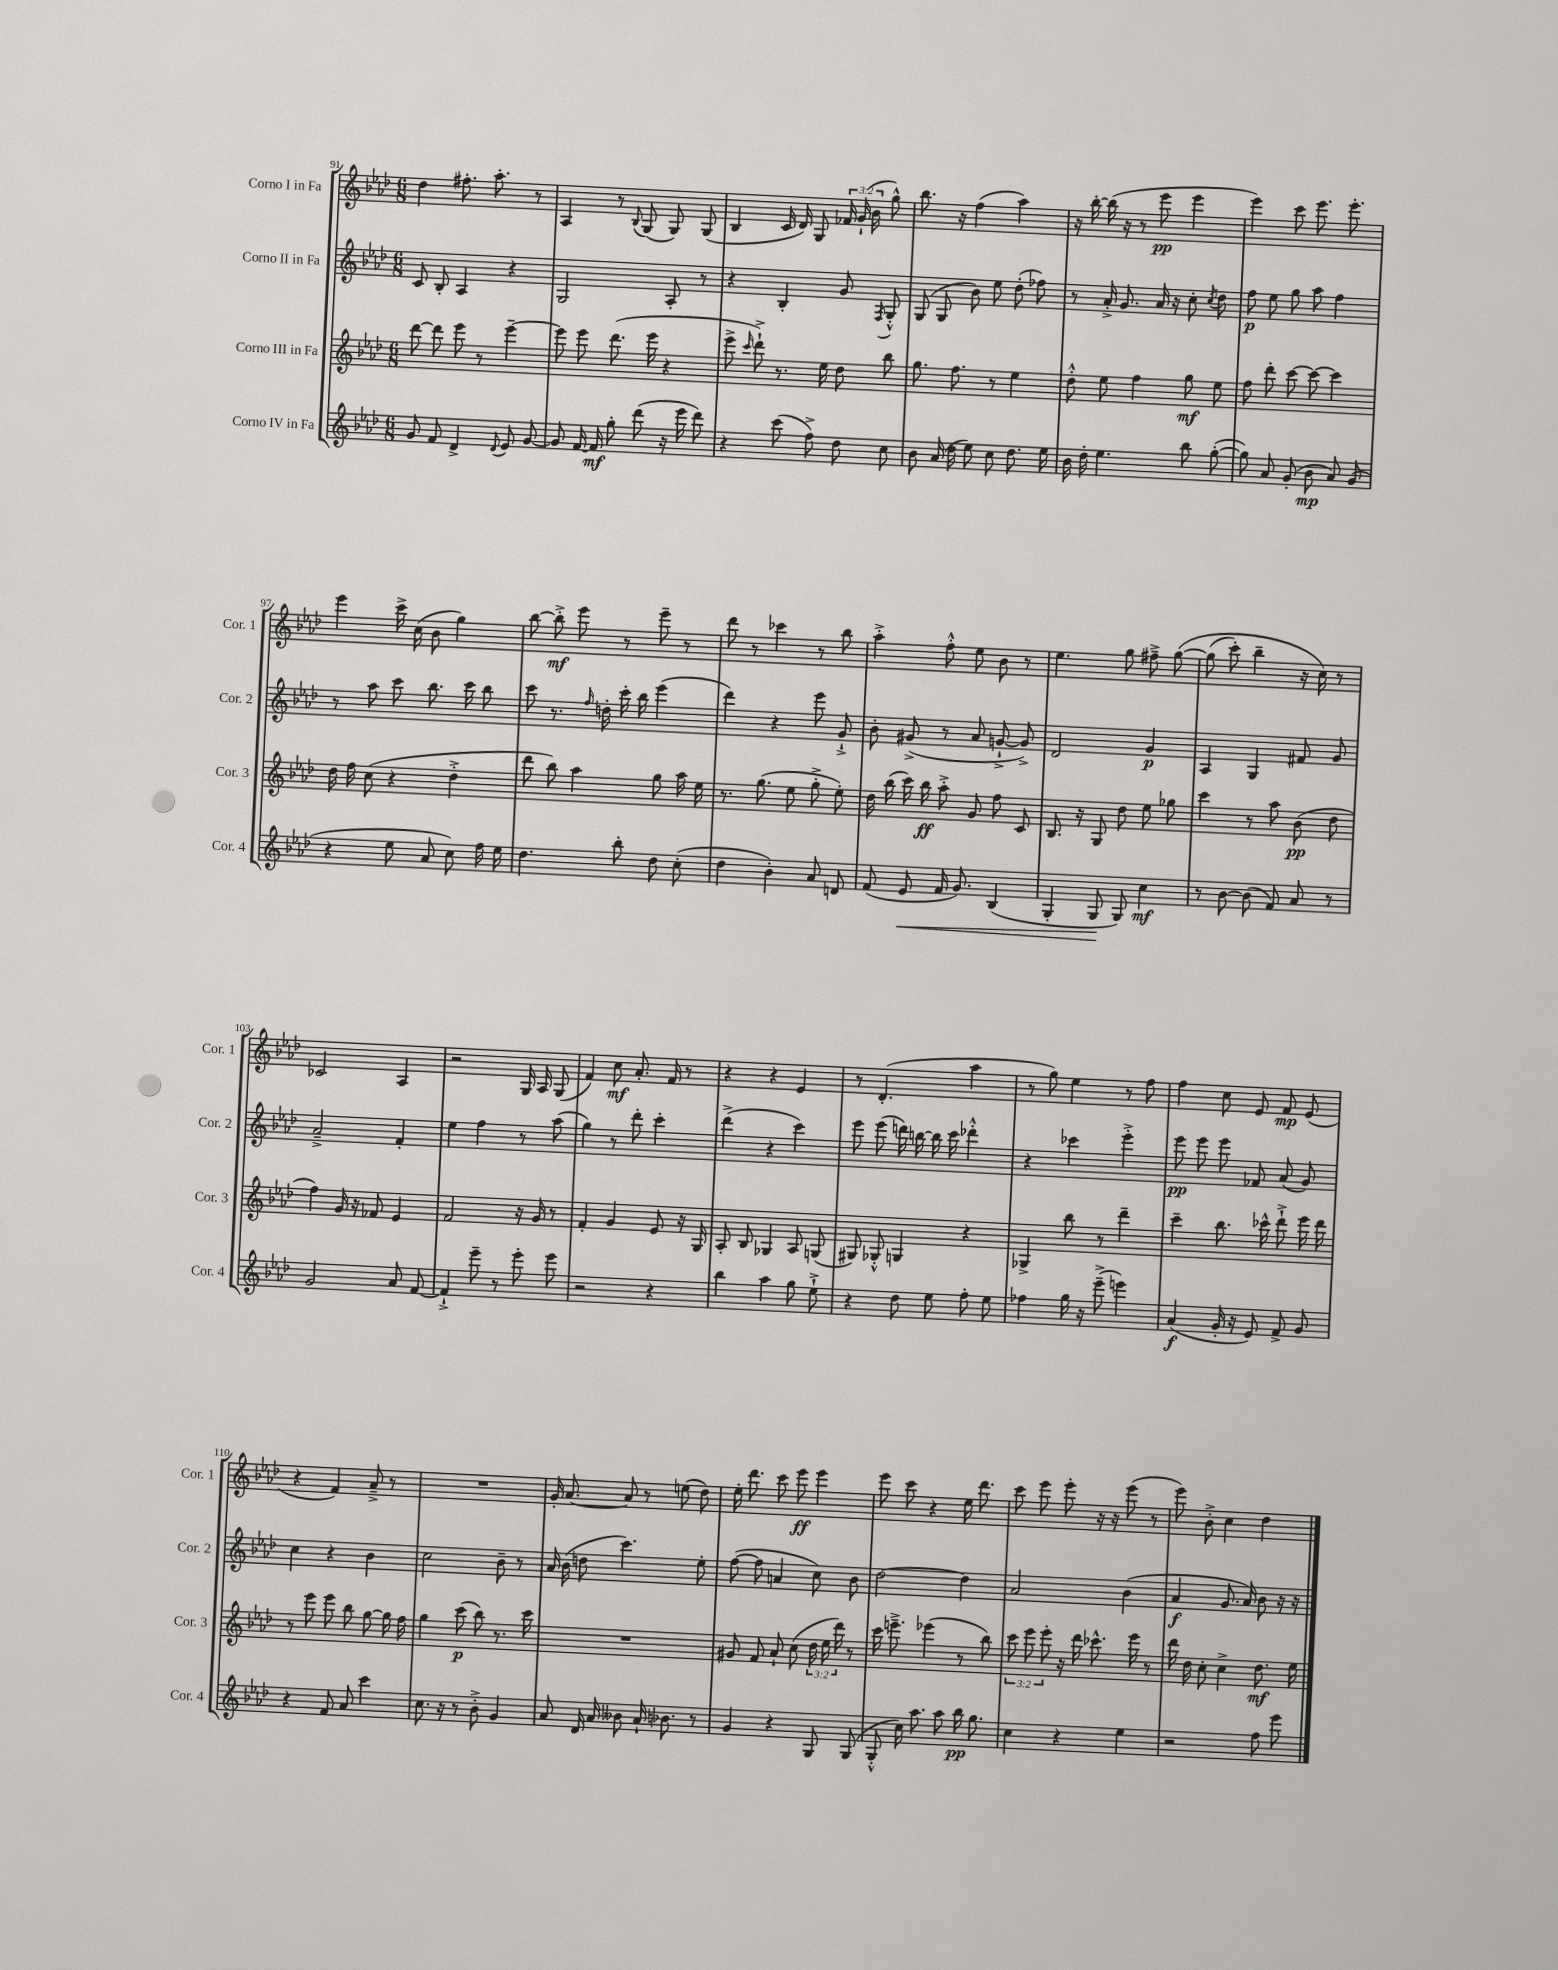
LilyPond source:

<<
\new StaffGroup <<
\new Staff = "s0" \with { instrumentName = "Corno I in Fa" shortInstrumentName = "Cor. 1" } {
    \clef treble \key aes \major \numericTimeSignature \time 6/8 \override Staff.TupletNumber.text = #tuplet-number::calc-fraction-text
    \autoBeamOff des''4 fis''8.-. aes''8.-. r8 |
    aes4 r8 \appoggiatura { bes8 } g8( g8) g8( |
    bes4 c'16 des'16) g8 \tuplet 3/2 { fes'16 g'16-!( bes'16 } g''8-^) |
    bes''8. r16 f''4( aes''4) |
    r16 bes''16~-. bes''16( r16 r8 ees'''8\pp ees'''4 |
    ees'''4) c'''8 ees'''8. ees'''8.-. |
    ees'''4 c'''16-> c''16( bes'8 g''4) |
    bes''8~ bes''8-.->\mf ees'''8 r8 ees'''8-- r8 |
    des'''8 r8 ces'''4 r8 bes''8 |
    aes''4-.-> f''8-.-^ ees''8 bes'8 r8 |
    ees''4. g''8 fis''8---> g''8~\( |
    g''8( c'''8-.) bes''4-- r16 c''16\) r8 |
    ces'2 aes4 |
    r2 g16 aes16 g8( |
    f'4) c''8\mf aes'8.-. f'16 r8 |
    r4 r4 ees'4 |
    r8 des'4.-.( aes''4 |
    r8 g''8) ees''4 r8 f''8 |
    f''4 c''8 ees'8 f'8\mp ees'8( |
    r4 f'4) aes'8---> r8 |
    R2. |
    g'16-. aes'8.~ aes'8 r8 e''8( des''8) |
    ees''16-. des'''8. c'''8 ees'''8\ff ees'''4 |
    ees'''8 c'''8 r4 ees''16 des'''8. |
    c'''8 ees'''8 ees'''8-. r16 r16 ees'''8( r8 |
    ees'''8) bes'8-.-> c''4 des''4 \bar "|." |
}
\new Staff = "s1" \with { instrumentName = "Corno II in Fa" shortInstrumentName = "Cor. 2" } {
    \clef treble \key aes \major \numericTimeSignature \time 6/8
    \autoBeamOff c'8 bes8-. aes4 r4 |
    g2 aes8-. r8 |
    r4 bes4-. g'8 \acciaccatura { f8 } g8-.-^ |
    g8( g8 bes'8) ees''8 des''8-.( fes''8) |
    r8 aes'16-.-> g'8. aes'16 r16 c''8-. \acciaccatura { c''8 } des''8 |
    f''8\p ees''8 g''8 aes''8 f''4 |
    r8 aes''8 c'''8 bes''8. c'''16 bes''8 |
    c'''8 r8. \grace { f''16 } d''16-. c'''16-. bes''16 ees'''4( |
    des'''4) r4 ees'''8 g'8-!-> |
    bes'8-. gis'8->( r8 aes'8 g'8~-!-> g'8->) |
    des'2 g'4\p |
    aes4 g4 fis'8 g'8 |
    aes'2---> f'4-. |
    ees''4 f''4 r8 aes''8( |
    g''4) r8 des'''8-. c'''4-. |
    des'''4->( r4 c'''4) |
    ees'''8 ees'''8( d'''16) b''16~ b''16 c'''16 des'''4-.-^ |
    r4 ces'''4 ees'''4-.-> |
    ees'''8\pp ees'''8 ees'''8 fes'8 aes'8( g'8) |
    c''4 r4 bes'4 |
    c''2 bes'8-- r8 |
    aes'16 bes'16( d''8 c'''4.) ees''8-. |
    f''8~( f''8 a'4 c''8) bes'8 |
    des''2~ des''4 |
    aes'2 bes'4( |
    aes'4\f g'8. aes'16) bes'8 r16 r16 \bar "|." |
}
\new Staff = "s2" \with { instrumentName = "Corno III in Fa" shortInstrumentName = "Cor. 3" } {
    \clef treble \key aes \major \numericTimeSignature \time 6/8 \override Staff.TupletNumber.text = #tuplet-number::calc-fraction-text
    \autoBeamOff des'''8~ des'''8 ees'''8 r8 ees'''4~-- |
    ees'''8 ees'''8 des'''8.( ees'''16 r4 |
    ees'''8-> \grace { c'''16 } des'''8-!->) r8. ees''16 des''8 bes''8 |
    g''8. f''8. r8 ees''4 |
    des''8-.-^ ees''8 f''4 g''8\mf ees''8 |
    f''8 des'''8-. c'''8~ c'''8~ c'''4 |
    des''16 f''16 c''8( r4 des''4-.-> |
    des'''8 bes''8) aes''4 g''8 aes''16 ees''16 |
    r8. g''8.( ees''8 g''8-.-> ees''8-.) |
    des''16 bes''16( c'''16) bes''16\ff aes''8-.-> g'8 f''8 c'8 |
    bes8. r16 g8 des''8 ees''8 ges''8 |
    c'''4 r8 aes''8 bes'8\pp( des''8 |
    f''4) g'16 r16 fes'8 ees'4 |
    f'2 r16 g'16 r8 |
    f'4-. g'4 ees'8 r16 g16 |
    aes8-. bes8 ges4 aes8 g8( |
    gis8) ges8-.-^ g4 r4 |
    ges4-> bes''8 r8 des'''4-- |
    c'''4-- bes''8. ces'''16-^ des'''8-!-> ees'''16 des'''16 |
    r8 ees'''8 ees'''8 bes''8 g''8~ g''16 f''16 |
    g''4 c'''8\p( bes''8) r8. c'''16 |
    R2. |
    gis'8 f'8 aes'8-! c''8( \tuplet 3/2 { des''16 ees''16 des'''16) } r8 |
    c'''16 e'''8.---> ees'''4( r8 bes''8) |
    \tuplet 3/2 { c'''8 ees'''8 ees'''8-. } r16 des'''16 ces'''8.-^ ees'''16 r8 |
    des'''16 des''16 c''8-. c''4-> des''8.\mf ees''16 \bar "|." |
}
\new Staff = "s3" \with { instrumentName = "Corno IV in Fa" shortInstrumentName = "Cor. 4" } {
    \clef treble \key aes \major \numericTimeSignature \time 6/8
    \autoBeamOff g'8 f'8 des'4-> \appoggiatura { des'8 } ees'8 g'8~ |
    g'8 f'16~ f'16\mf g''8-. des'''8( r16 ees'''16 des'''8) |
    r4 c'''8( f''8->) des''8 c''8 |
    bes'8 aes'16( des''16 ees''8) c''8 des''8. ees''16 |
    bes'16 des''16-. ees''4. bes''8 g''8~-.( |
    g''8) aes'8 g'8-.( bes'8\mp aes'8) g'8( |
    r4 ees''8 aes'8 c''8) f''16 ees''16 |
    des''4. bes''8-. des''8 c''8-.( |
    des''4 bes'4-.) aes'8 d'8 |
    f'8( ees'8\< f'16 g'8.) bes4( |
    g4-. g8\! g8) c''4\mf |
    r8 bes'8~ bes'8( f'8) aes'8 r8 |
    g'2 aes'8 f'8~ |
    f'4-!-> ees'''8-- r8 ees'''8-. ees'''8 |
    r2 r4 |
    bes''4 aes''4 g''8 ees''8-!-> |
    r4 des''8 ees''8 f''8-. ees''8 |
    fes''4 g''16 r16 ees'''8--->( e'''4) |
    aes'4\f( g'16-. r16 ees'8) f'8-> g'8 |
    r4 f'8 aes'8 c'''4 |
    c''8. r16 r8 bes'8-.-> g'4 |
    aes'8 des'16 aes'16 beses'8 aes'16-! bes'8. r8 |
    g'4 r4 g8 g8( |
    g8-.-^ c''16) aes''8. aes''8 bes''16\pp g''8. |
    c''4 r4 ees''4 |
    r2 f''8 ees'''8 \bar "|." |
}
>>
>>
\layout { \context { \Score currentBarNumber = #91 } }
